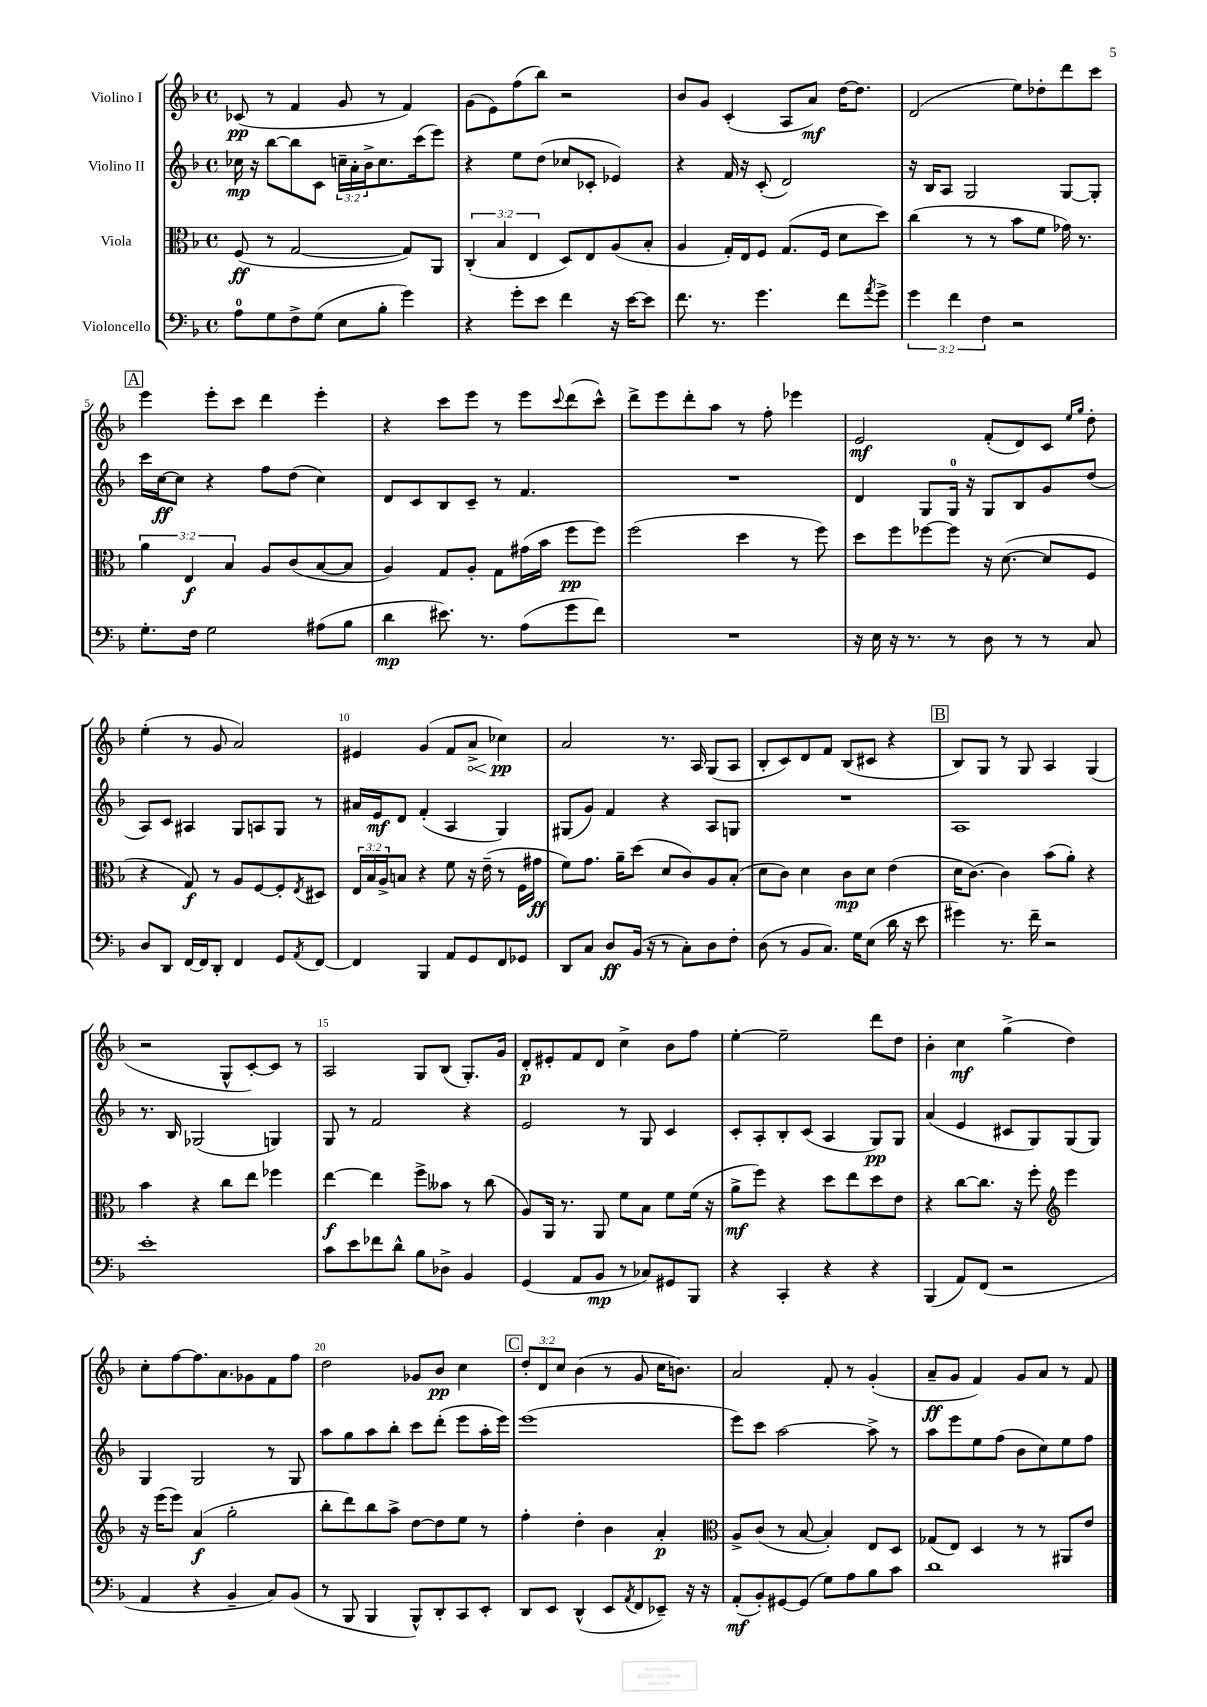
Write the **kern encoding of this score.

**kern	**dynam	**kern	**dynam	**kern	**dynam	**kern	**dynam
*part4	*part4	*part3	*part3	*part2	*part2	*part1	*part1
*staff4	*staff4	*staff3	*staff3	*staff2	*staff2	*staff1	*staff1
*I"Violoncello	*	*I"Viola	*	*I"Violino II	*	*I"Violino I	*
*clefF4	*	*clefC3	*	*clefG2	*	*clefG2	*
*k[b-]	*	*k[b-]	*	*k[b-]	*	*k[b-]	*
*M4/4	*	*M4/4	*	*M4/4	*	*M4/4	*
*met(c)	*	*met(c)	*	*met(c)	*	*met(c)	*
=1	=1	=1	=1	=1	=1	=1	=1
8A\L	.	(8F/	ff	16cc-X\	mp	(8c-X/	pp
.	.	.	.	16r	.	.	.
8G\	.	8r	.	[8bb-\L	.	8r	.
8F^\	.	[2G/	.	8bb-\]	.	4f/	.
(8G\J	.	.	.	8c\J	.	.	.
8E\L	.	.	.	24ccn~\LL	.	8g/	.
.	.	.	.	24a'\	.	.	.
.	.	.	.	24b-^\J	.	.	.
8B-'\J	.	.	.	8.cc\	.	8r	.
4g\)	.	8G/L])	.	.	.	4f/)	.
.	.	.	.	(16ccc\k	.	.	.
.	.	8AA/J	.	8eee\J)	.	.	.
=2	=2	=2	=2	=2	=2	=2	=2
4r	.	(6C'/	.	4r	.	(8g\L	.
.	.	.	.	.	.	8e\)	.
.	.	6B-/	.	.	.	.	.
8g'\L	.	.	.	8ee\L	.	(8ff\	.
.	.	6E/	.	.	.	.	.
8e\J	.	.	.	(8dd\J	.	8bb-\J)	.
4f\	.	8D/L)	.	8cc-X/L	.	2r	.
.	.	8E/	.	8c-X'/J	.	.	.
16r	.	(8A/	.	4e-X/)	.	.	.
[16e\KL	.	.	.	.	.	.	.
8e\J]	.	8B-'/J	.	.	.	.	.
=3	=3	=3	=3	=3	=3	=3	=3
8.f\	.	4A/	.	4r	.	8b-/L	.
.	.	.	.	.	.	8g/J	.
8.r	.	.	.	.	.	.	.
.	.	16G'/LL)	.	16f/	.	(4c'/	.
.	.	16E/J	.	16r	.	.	.
4.g\	.	8F/J	.	(8c'/	.	.	.
.	.	(8.G/L	.	2d/)	.	8A/L	.
.	.	.	.	.	.	8a/J)	mf
.	.	16F/Jk	.	.	.	.	.
8f\L	.	8d\L	.	.	.	[16dd\KL	.
.	.	.	.	.	.	8.dd\J]	.
8qa/	.	.	.	.	.	.	.
8g^\J	.	8dd\J)	.	.	.	.	.
=4	=4	=4	=4	=4	=4	=4	=4
6g\	.	(4cc\	.	16r	.	(2d/	.
.	.	.	.	16B-/KL	.	.	.
.	.	.	.	8A/J	.	.	.
6f\	.	.	.	.	.	.	.
.	.	8r	.	2G/	.	.	.
6F\	.	.	.	.	.	.	.
.	.	8r	.	.	.	.	.
2r	.	8b-\L	.	.	.	8ee\L)	.
.	.	8f\J	.	.	.	8dd-X'\	.
.	.	16g-X\)	.	[8G/L	.	8ddd\	.
.	.	8.r	.	.	.	.	.
.	.	.	.	8G'/J]	.	8ccc\J	.
!!LO:LB:g=z
!!LO:REH:place=s1:t=A
=5	=5	=5	=5	=5	=5	=5	=5
8.G'\L	.	6a\	.	16ccc\LL	.	4eee\	.
.	.	.	.	[16cc\J	ff	.	.
.	.	.	.	8cc\J]	.	.	.
.	.	6E/	f	.	.	.	.
16F\Jk	.	.	.	.	.	.	.
2G\	.	.	.	4r	.	8eee'\L	.
.	.	6B-/	.	.	.	.	.
.	.	.	.	.	.	8ccc\J	.
.	.	8A/L	.	8ff\L	.	4ddd\	.
.	.	(8c/	.	(8dd\J	.	.	.
(8A#X\L	.	[8B-/	.	4cc\)	.	4eee'\	.
8B-\J	.	8B-/J]	.	.	.	.	.
=6	=6	=6	=6	=6	=6	=6	=6
4d\	mp	4A/)	.	8d/L	.	4r	.
.	.	.	.	8c/	.	.	.
8.e#X\)	.	8G/L	.	8B-/	.	8ccc\L	.
.	.	8A'/J	.	8c~/J	.	8eee\J	.
8.r	.	.	.	.	.	.	.
.	.	8G\L	.	8r	.	8r	.
(8A\L	.	(16g#X\L	.	4.f/	.	8eee\L	.
.	.	16b-\JJ	.	.	.	.	.
.	.	.	.	.	.	8qqccc/	.
8g\	.	8ff\L	pp	.	.	(8ddd\	.
8f\J)	.	8ff\J)	.	.	.	8ccc^^\J)	.
=7	=7	=7	=7	=7	=7	=7	=7
1r	.	(2ff\	.	1r	.	8ddd^\L	.
.	.	.	.	.	.	8eee\	.
.	.	.	.	.	.	8ddd'\	.
.	.	.	.	.	.	8aa\J	.
.	.	4dd\	.	.	.	8r	.
.	.	.	.	.	.	8ff'\	.
.	.	8r	.	.	.	4eee-X\	.
.	.	8ff\)	.	.	.	.	.
=8	=8	=8	=8	=8	=8	=8	=8
16r	.	8dd\L	.	4d/	.	2e/	mf
16E\	.	.	.	.	.	.	.
16r	.	8ff\	.	.	.	.	.
8.r	.	.	.	.	.	.	.
.	.	[8ff-X\	.	8G/L	.	.	.
8r	.	8ff-\J]	.	16G/Jk	.	.	.
.	.	.	.	16r	.	.	.
8D\	.	16r	.	8G/L	.	(8f'/L	.
.	.	([8.d\	.	.	.	.	.
8r	.	.	.	8B-/	.	8d/)	.
8r	.	8d/L]	.	8g/	.	8c/J	.
.	.	.	.	.	.	16qqee/LL	.
.	.	.	.	.	.	16qqgg/JJ	.
8C/	.	8F/J	.	(8dd/J	.	8dd'\	.
!!LO:LB:g=z
=9	=9	=9	=9	=9	=9	=9	=9
8D/L	.	4r	.	8A/L)	.	(4ee'\	.
8DD/J	.	.	.	8c/J	.	.	.
[16FF/LL	.	8G/)	f	4A#X/	.	8r	.
16FF/J]	.	.	.	.	.	.	.
8DD'/J	.	8r	.	.	.	8g/	.
4FF/	.	8A/L	.	8G/L	.	2a/)	.
.	.	[8F/	.	8An/	.	.	.
8GG/L	.	8F'/]	.	8G/J	.	.	.
8qAA/	.	8qE/	.	.	.	.	.
[8FF/J	.	8D#X/J	.	8r	.	.	.
=10	=10	=10	=10	=10	=10	=10	=10
4FF/]	.	24E/LL	.	16a#X/LL	.	4e#X/	.
.	.	24B-/	.	.	.	.	.
.	.	.	.	16e/J	mf	.	.
.	.	24A^/J	.	.	.	.	.
.	.	8Bn/J	.	8d/J	.	.	.
4BBB-/	.	4r	.	(4f'/	.	(4g/	.
8AA/L	.	8f\	.	4A/	.	8f/L	.
!	!	!	!	!	!	!	!LO:HP:b
8GG/	.	16r	.	.	.	8a^/J	<
.	.	(16e~\	.	.	.	.	.
8FF/	.	8r	.	4G/)	.	4cc-X\)	pp
8GG-X/J	.	16F\LL	.	.	.	.	.
.	.	16g#X\JJ	ff	.	.	.	.
.	.	.	.	.	.	.	[
=11	=11	=11	=11	=11	=11	=11	=11
8DD/L	.	8f\L)	.	(8G#X/L	.	2a/	.
8C/J	.	8.g\J	.	8g/J)	.	.	.
8D/L	ff	.	.	4f/	.	.	.
.	.	16a~\KL	.	.	.	.	.
(16BB-/Jk	.	(8dd\J	.	.	.	.	.
16r	.	.	.	.	.	.	.
8r	.	8d/L	.	4r	.	8.r	.
8C'\L)	.	8c/)	.	.	.	.	.
.	.	.	.	.	.	16A/	.
8D\	.	8A/	.	8A/L	.	(8G/L	.
8F'\J	.	(8B-'/J	.	8Gn/J	.	8A/J	.
=12	=12	=12	=12	=12	=12	=12	=12
(8D\	.	8d\L	.	1r	.	8B-'/L	.
8r	.	8c\J)	.	.	.	8c/)	.
8BB-/L	.	4d\	.	.	.	8d/	.
8.C/J)	.	.	.	.	.	8f/J	.
.	.	8c\L	mp	.	.	(8B-/L	.
16G\KL	.	.	.	.	.	.	.
(8E\J	.	8d\J	.	.	.	8c#X/J	.
16d\	.	(4e\	.	.	.	4r	.
16r	.	.	.	.	.	.	.
8e\	.	.	.	.	.	.	.
!!LO:REH:place=s1:t=B
=13	=13	=13	=13	=13	=13	=13	=13
4g#X\)	.	16d\KL	.	1A	.	8B-/L)	.
.	.	[8.c\J)	.	.	.	.	.
.	.	.	.	.	.	8G/J	.
8.r	.	4c\]	.	.	.	8r	.
.	.	.	.	.	.	8G/	.
16f~\	.	.	.	.	.	.	.
2r	.	(8b-\L	.	.	.	4A/	.
.	.	8a'\J)	.	.	.	.	.
.	.	4r	.	.	.	(4G/	.
!!LO:LB:g=z
=14	=14	=14	=14	=14	=14	=14	=14
1e'	.	4b-\	.	8.r	.	2r	.
.	.	.	.	16B-/	.	.	.
.	.	4r	.	(2G-X/	.	.	.
.	.	8cc\L	.	.	.	8G^^/L	.
.	.	8ee\J	.	.	.	[8c'/)	.
.	.	4ff-X\	.	4Gn/)	.	8c/J]	.
.	.	.	.	.	.	8r	.
=15	=15	=15	=15	=15	=15	=15	=15
8c\L	.	[4ee\	f	8G/	.	2A/	.
8e\	.	.	.	8r	.	.	.
8f-X\	.	4ee\]	.	2f/	.	.	.
8d^^\J	.	.	.	.	.	.	.
8B-\L	.	8ff^\L	.	.	.	8G/L	.
8D-X^\J	.	8b--X\J	.	.	.	(8B-/J	.
4BB-/	.	8r	.	4r	.	8.G'/L)	.
.	.	(8cc\	.	.	.	.	.
.	.	.	.	.	.	16g/Jk	.
=16	=16	=16	=16	=16	=16	=16	=16
(4GG/	.	8A/L)	.	2e/	.	8d'/L	p
.	.	16AA/Jk	.	.	.	8e#X'/	.
.	.	8.r	.	.	.	.	.
8AA/L	.	.	.	.	.	8f/	.
8BB-/J	mp	8AA/	.	.	.	8d/J	.
8r	.	8f\L	.	8r	.	4cc^\	.
8C-X/L)	.	8B-\J	.	8G/	.	.	.
8GG#X/	.	8f\L	.	4c/	.	8b-\L	.
8BBB-/J	.	(16f\Jk	.	.	.	8ff\J	.
.	.	16r	.	.	.	.	.
=17	=17	=17	=17	=17	=17	=17	=17
4r	.	8a^\L	mf	8c'/L	.	[4ee'\	.
.	.	8ff\J)	.	8A'/	.	.	.
4CC'/	.	4r	.	8B-'/	.	2ee~\]	.
.	.	.	.	(8c/J	.	.	.
4r	.	8dd\L	.	4A/	.	.	.
.	.	8ee\	.	.	.	.	.
4r	.	8dd\	.	8G/L)	pp	8ddd\L	.
.	.	8e\J	.	8G/J	.	8dd\J	.
=18	=18	=18	=18	=18	=18	=18	=18
(4BBB-/	.	4r	.	(4a/	.	4b-'\	.
8AA/L)	.	[8cc\L	.	4e/	.	4cc\	mf
(8FF/J	.	8.cc\J]	.	.	.	.	.
2r	.	.	.	8c#X/L	.	(4gg^\	.
.	.	16r	.	.	.	.	.
.	.	8ff'\	.	8G/)	.	.	.
*	*	*clefG2	*	*	*	*	*
.	.	4eee\	.	(8G/	.	4dd\)	.
.	.	.	.	8G/J)	.	.	.
!!LO:LB:g=z
=19	=19	=19	=19	=19	=19	=19	=19
4AA/	.	16r	.	4G/	.	8cc'\L	.
.	.	(16eee\KL	.	.	.	.	.
.	.	8eee\J)	.	.	.	[8ff\	.
4r	.	(4a/	f	2G/	.	8.ff\]	.
.	.	.	.	.	.	8.a\	.
4BB-~/	.	2gg'\	.	.	.	.	.
.	.	.	.	.	.	8g-X\	.
8C/L)	.	.	.	8r	.	8f\	.
(8BB-/J	.	.	.	8G/	.	8ff\J	.
=20	=20	=20	=20	=20	=20	=20	=20
8r	.	8bb-'\L	.	8aa\L	.	2dd\	.
8BBB-/	.	8ddd\)	.	8gg\	.	.	.
4BBB-/	.	8bb-\	.	8aa\	.	.	.
.	.	8aa^\J	.	8bb-'\J	.	.	.
8BBB-^^/L)	.	[8dd\L	.	8ccc\L	.	8g-X/L	.
8DD'/	.	8dd\]	.	(8ddd'\J	.	8b-/J	pp
8CC/	.	8ee\J	.	8eee\L	.	4cc\	.
8EE'/J	.	8r	.	16aa'\L	.	.	.
.	.	.	.	16eee\JJ)	.	.	.
!!LO:REH:place=s1:t=C
=21	=21	=21	=21	=21	=21	=21	=21
8DD/L	.	4ff'\	.	(1eee	.	12dd'/L	.
.	.	.	.	.	.	12d/	.
8EE/J	.	.	.	.	.	.	.
.	.	.	.	.	.	12cc/J	.
(4DD^^/	.	4dd'\	.	.	.	(4b-\	.
8EE/L	.	4b-\	.	.	.	8r	.
8qAA/	.	.	.	.	.	.	.
8FF/	.	.	.	.	.	8g/	.
8EE-X~/J)	.	4a'/	p	.	.	16cc\KL	.
.	.	.	.	.	.	8.bn\J)	.
16r	.	.	.	.	.	.	.
16r	.	.	.	.	.	.	.
=22	=22	=22	=22	=22	=22	=22	=22
*	*	*clefC3	*	*	*	*	*
(8AA'/L	mf	8A^/L	.	8eee\L)	.	2a/	.
8BB-'/)	.	(8c/J	.	8ccc\J	.	.	.
[8GG#X/	.	8r	.	[2aa\	.	.	.
(8GG#/J]	.	[8B-/	.	.	.	.	.
8G\L)	.	4B-'/])	.	.	.	8f'/	.
8A\	.	.	.	.	.	8r	.
8B-\	.	8E/L	.	8aa^\]	.	(4g'/	.
8c\J	.	8D/J	.	8r	.	.	.
=23	=23	=23	=23	=23	=23	=23	=23
1d	.	(8G-X/L	.	8aa\L	.	8a~/L	ff
.	.	8E/J)	.	8eee\	.	8g/J	.
.	.	4D/	.	8ee\	.	4f/)	.
.	.	.	.	(8ff\J	.	.	.
.	.	8r	.	8b-\L	.	8g/L	.
.	.	8r	.	8cc\)	.	8a/J	.
.	.	8AA#X/L	.	8ee\	.	8r	.
.	.	8e/J	.	8ff\J	.	8f/	.
==	==	==	==	==	==	==	==
*-	*-	*-	*-	*-	*-	*-	*-
